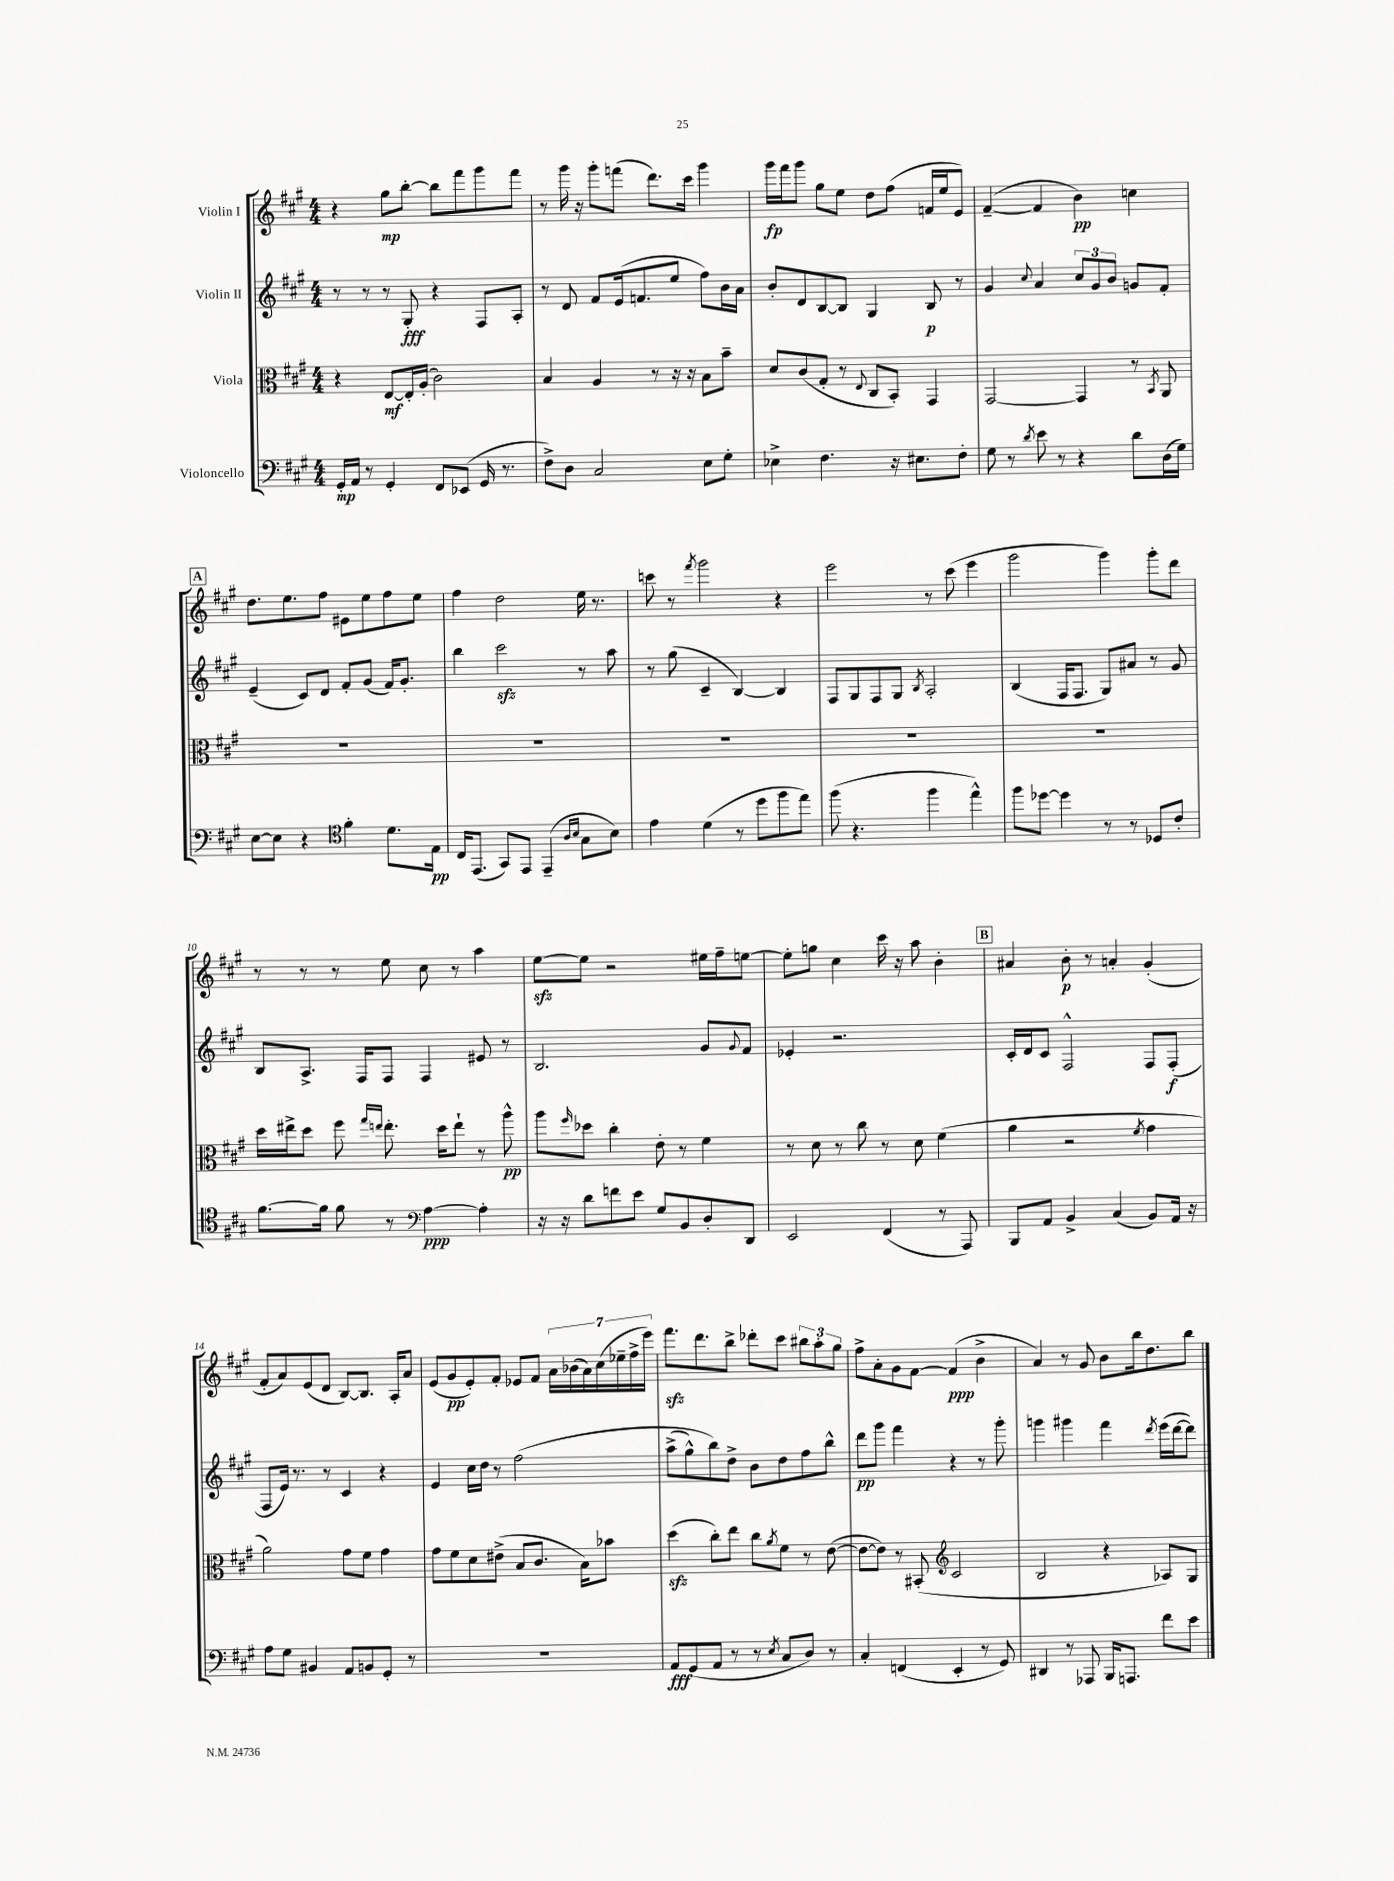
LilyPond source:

<<
\new StaffGroup <<
\new Staff = "s0" \with { instrumentName = "Violin I" } {
    \clef treble \key a \major \numericTimeSignature \time 4/4
    r4 gis''8\mp b''8~-. b''8 fis'''8 gis'''8 fis'''8 |
    r8 gis'''16 r16 gis'''8-. f'''8( d'''8.) cis'''16 gis'''4 |
    gis'''16\fp fis'''16 gis'''8 gis''8 e''8 d''8 fis''8( f'16 e''16 e'8) |
    fis'4~--( fis'4 b'4\pp) c''4 |
    \mark \markup { \box "A" } d''8. e''8. fis''8 eis'8 e''8 fis''8 e''8 |
    fis''4 d''2 e''16 r8. |
    c'''8 r8 \acciaccatura { fis'''8 } gis'''2 r4 |
    e'''2 r8 cis'''8( e'''4 |
    gis'''2 gis'''4) gis'''8-. d'''8 |
    r8 r8 r8 e''8 cis''8 r8 a''4 |
    e''8~\sfz e''8 r2 eis''16 fis''16-- e''8~ |
    e''8-. g''8 cis''4 cis'''16 r16 a''8 b'4-. |
    \mark \markup { \box "B" } ais'4 b'8-.\p r8 a'4-. gis'4-.( |
    fis'8-. a'8) e'8( d'8 b8~) b8. a16-. a'8 |
    e'8( gis'8\pp e'8-.) fis'8-. ees'8 fis'8 \tuplet 7/4 { a'16 bes'16( a'16) cis''16( ees''16-- fis''16-> e'''16) } |
    fis'''8.\sfz d'''8. b''8-> des'''8-. cis'''8 \tuplet 3/2 { bis''8 a''8-. gis''8 } |
    fis''8-> a'8-. gis'8 fis'8~ fis'4\ppp( b'4-> |
    a'4) r8 gis'8 b'8 b''16 d''8. b''8 \bar "|." |
}
\new Staff = "s1" \with { instrumentName = "Violin II" } {
    \clef treble \key a \major \numericTimeSignature \time 4/4
    r8 r8 r8 gis8-.\fff r4 fis8 a8-. |
    r8 d'8 fis'8 e'16( f'8. e''8 fis''8) b'16 a'16 |
    b'8-. d'8 b8~ b8 gis4 b8\p r8 |
    gis'4 \appoggiatura { cis''8 } a'4 \tuplet 3/2 { cis''8 gis'8 b'8 } g'8 fis'8-. |
    \mark \markup { \box "A" } e'4--( cis'8) d'8 fis'8-. gis'8( fis'16) gis'8.-. |
    b''4 cis'''2\sfz r8 a''8 |
    r8 gis''8( cis'4-- b4~) b4 |
    fis8 gis8 fis8 gis8 \acciaccatura { b8 } a2-. |
    b4( fis16 fis8. gis8) ais'8 r8 gis'8 |
    b8 a8.-> fis16 fis8 fis4 eis'8 r8 |
    b2. gis'8 \appoggiatura { gis'8 } fis'8 |
    ees'4-. r2. |
    \mark \markup { \box "B" } cis'16-. d'16 cis'8 fis2-^ fis8 fis8-.\f( |
    fis8 e'16) r8. r8 cis'4 r4 |
    e'4 cis''16 d''16 r8 fis''2\( |
    a''8->( gis''8-^) b''8\) d''8-> b'8 d''8 fis''8 b''8-^ |
    d'''8\pp gis'''8 fis'''4 r4 r8 gis'''8-. |
    g'''4 gis'''4 fis'''4 \acciaccatura { d'''8 } e'''16( d'''16~ d'''8) \bar "|." |
}
\new Staff = "s2" \with { instrumentName = "Viola" } {
    \clef alto \key a \major \numericTimeSignature \time 4/4
    r4 e8~\mf e16-. a16-.( cis'2) |
    b4 a4 r8 r16 r16 b8 b'8-- |
    d'8 cis'8( gis8-. r8 \appoggiatura { e8 } cis8 b,8-.) gis,4 |
    gis,2~ gis,4 r8 \acciaccatura { b,8 } a,8 |
    \mark \markup { \box "A" } R1 |
    R1 |
    R1 |
    R1 |
    R1 |
    d''16 eis''16-> d''8 fis''8 \grace { gis''16 e''16 } e''8.-. d''16 e''8-! r8 a''8-^\pp |
    a''8 \grace { fis''16 } des''8 cis''4-. e'8-. r8 fis'4 |
    r8 d'8 r8 cis''8 r8 d'8 fis'4( |
    \mark \markup { \box "B" } a'4 r2 \acciaccatura { fis'8 } gis'4 |
    a'2) gis'8 fis'8 gis'4 |
    gis'8 fis'8 d'8 eis'8->( b8 cis'8. b16) bes'8 |
    d''4\sfz( cis''8-.) e''8 cis''8 \acciaccatura { a'8 } fis'8 r8 e'8~( |
    e'8~ e'8) r8 bis,8-.( \clef treble cis'2 |
    b2 r4 aes8) gis8 \bar "|." |
}
\new Staff = "s3" \with { instrumentName = "Violoncello" } {
    \clef bass \key a \major \numericTimeSignature \time 4/4
    gis,16-.\mp a,16 r8 gis,4-. fis,8 ees,8( gis,16 r8. |
    fis8->) d8 cis2 e8 gis8-. |
    ees4-> fis4. r16 eis8. fis8-. |
    gis8 r8 \acciaccatura { d'8 } e'8 r8 r4 d'8 d16( gis16) |
    \mark \markup { \box "A" } e8~ e8 r4 \clef tenor fis'4-. d'8. e16\pp |
    cis16 e,8.( gis,8) e,8 e,4--( \grace { a16 b16 } gis8 b8) |
    e'4 d'4( r8 d''8 fis''8 e''8) |
    fis''8( r4. fis''4 e''4-^) |
    fis''8 des''8~ des''4 r8 r8 des8 cis'8-. |
    fis'8.~ fis'16 fis'8 r8 \clef bass a4~\ppp a4-. |
    r16 r16 d'8 f'8 e'8 gis8 b,8 d8-. d,8 |
    e,2 fis,4( r8 a,,8) |
    \mark \markup { \box "B" } b,,8 a,8 b,4-> cis4( b,8) a,16 r16 |
    a8 gis8 bis,4 a,8 b,8 gis,8-. r8 |
    R1 |
    a,8\fff gis,8( a,8 r8 r8 \acciaccatura { e8 } cis8 d8) r8 |
    cis4-. f,4( e,4-. r8 gis,8) |
    dis,4 r8 aes,,8 b,,16 a,,8. fis'8 e'8 \bar "|." |
}
>>
>>
